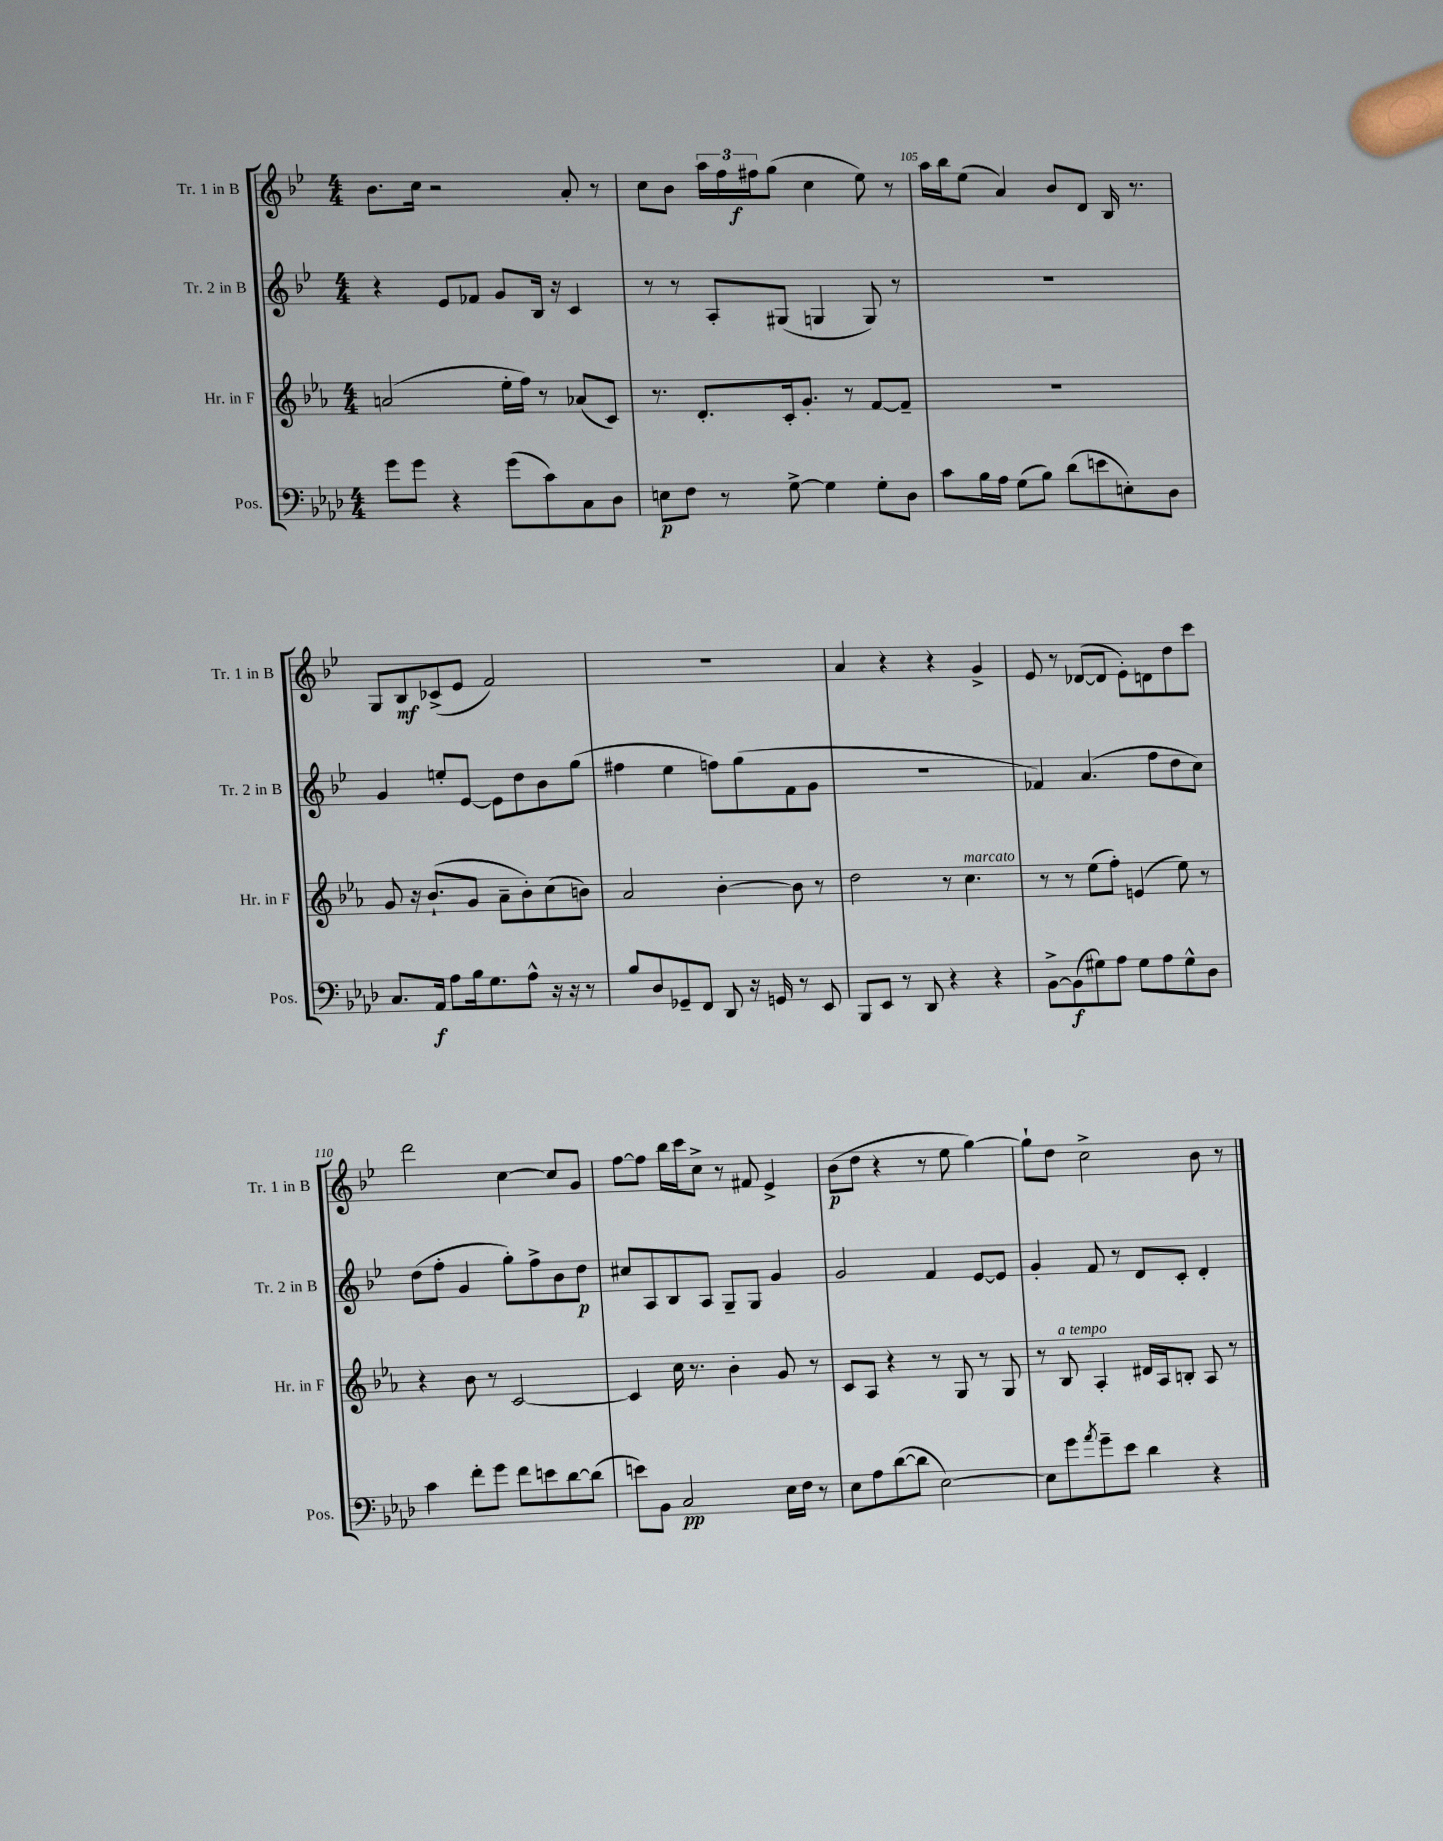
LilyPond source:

<<
\new StaffGroup <<
\new Staff = "s0" \with { instrumentName = "Tr. 1 in B" shortInstrumentName = "Tr. 1 in B" } {
    \clef treble \key bes \major \numericTimeSignature \time 4/4
    bes'8. c''16 r2 a'8-. r8 |
    c''8 bes'8 \tuplet 3/2 { a''16 f''16 fis''16\f } g''8( c''4 ees''8) r8 |
    a''16 bes''16 ees''8( a'4) bes'8 d'8 bes16 r8. |
    g8 bes8\mf ces'8->( ees'8 f'2) |
    r1 |
    a'4 r4 r4 g'4-> |
    ees'8 r8 des'8~( des'8 ees'8-.) d'8 d''8 c'''8 |
    d'''2 c''4~ c''8 g'8 |
    f''8~ f''8 bes''16 c'''16 c''8-> r8 fis'8 ees'4-> |
    bes'8\p( d''8 r4 r8 ees''8 g''4~) |
    g''8-! d''8 c''2-> bes'8 r8 \bar "|." |
}
\new Staff = "s1" \with { instrumentName = "Tr. 2 in B" shortInstrumentName = "Tr. 2 in B" } {
    \clef treble \key bes \major \numericTimeSignature \time 4/4
    r4 ees'8 fes'8 g'8 bes16 r16 c'4 |
    r8 r8 a8-. gis8( g4 g8) r8 |
    R1 |
    g'4 e''8-. ees'8~ ees'8 d''8 bes'8 g''8( |
    fis''4 ees''4 f''8) g''8( f'8 g'8 |
    R1 |
    fes'4) a'4.( f''8 d''8 c''8) |
    d''8( f''8-. g'4 g''8-.) f''8-> bes'8 d''8\p |
    cis''8 a8 bes8 a8 g8-- g8 g'4 |
    g'2 f'4 ees'8~ ees'8 |
    g'4-. f'8 r8 d'8 c'8-. d'4-. \bar "|." |
}
\new Staff = "s2" \with { instrumentName = "Hr. in F" shortInstrumentName = "Hr. in F" } {
    \clef treble \key ees \major \numericTimeSignature \time 4/4
    a'2( ees''16-. f''16) r8 aes'8( c'8) |
    r8. d'8.-. c'16-. g'8.-. r8 f'8~ f'8-- |
    R1 |
    g'8 r16 bes'8.-!( g'8 aes'8-- bes'8-.) c''8( b'8) |
    aes'2 bes'4~-. bes'8 r8 |
    d''2 r8 c''4.^\markup { \italic "marcato" } |
    r8 r8 ees''8( f''8-.) e'4( ees''8) r8 |
    r4 bes'8 r8 c'2~ |
    c'4 c''16 r8. bes'4-. g'8 r8 |
    c'8 aes8 r4 r8 g8 r8 g8 |
    r8 bes8^\markup { \italic "a tempo" } aes4-. dis'16 aes16 b8-. aes8 r8 \bar "|." |
}
\new Staff = "s3" \with { instrumentName = "Pos." shortInstrumentName = "Pos." } {
    \clef bass \key aes \major \numericTimeSignature \time 4/4
    g'8 g'8 r4 g'8( c'8) c8 des8 |
    e8\p f8 r8 g8~-> g4 g8-. des8 |
    c'8 bes16 aes16 g8( bes8) des'8( e'8 e8-.) des8 |
    c8. aes,16\f aes8 bes16 g8. aes8-^ r16 r16 r8 |
    bes8 des8 ges,8-- f,8 des,8 r16 g,16 r8 ees,8 |
    bes,,8 ees,8 r8 des,8 r4 r4 |
    bes,8~-> bes,8\f( gis8) aes8 gis8 aes8 gis8-^ des8 |
    c'4 f'8-. g'8 f'8 e'8 des'8~ des'8( |
    e'8) bes,8 c2\pp ees16 f16 r8 |
    ees8 aes8 des'8~( des'8 ees2~) |
    ees8 g'8 \acciaccatura { aes'8 } g'8-- ees'8 des'4 r4 \bar "|." |
}
>>
>>
\layout { \context { \Score currentBarNumber = #103 \override BarNumber.break-visibility = ##(#f #t #t) barNumberVisibility = #(every-nth-bar-number-visible 5) } }
